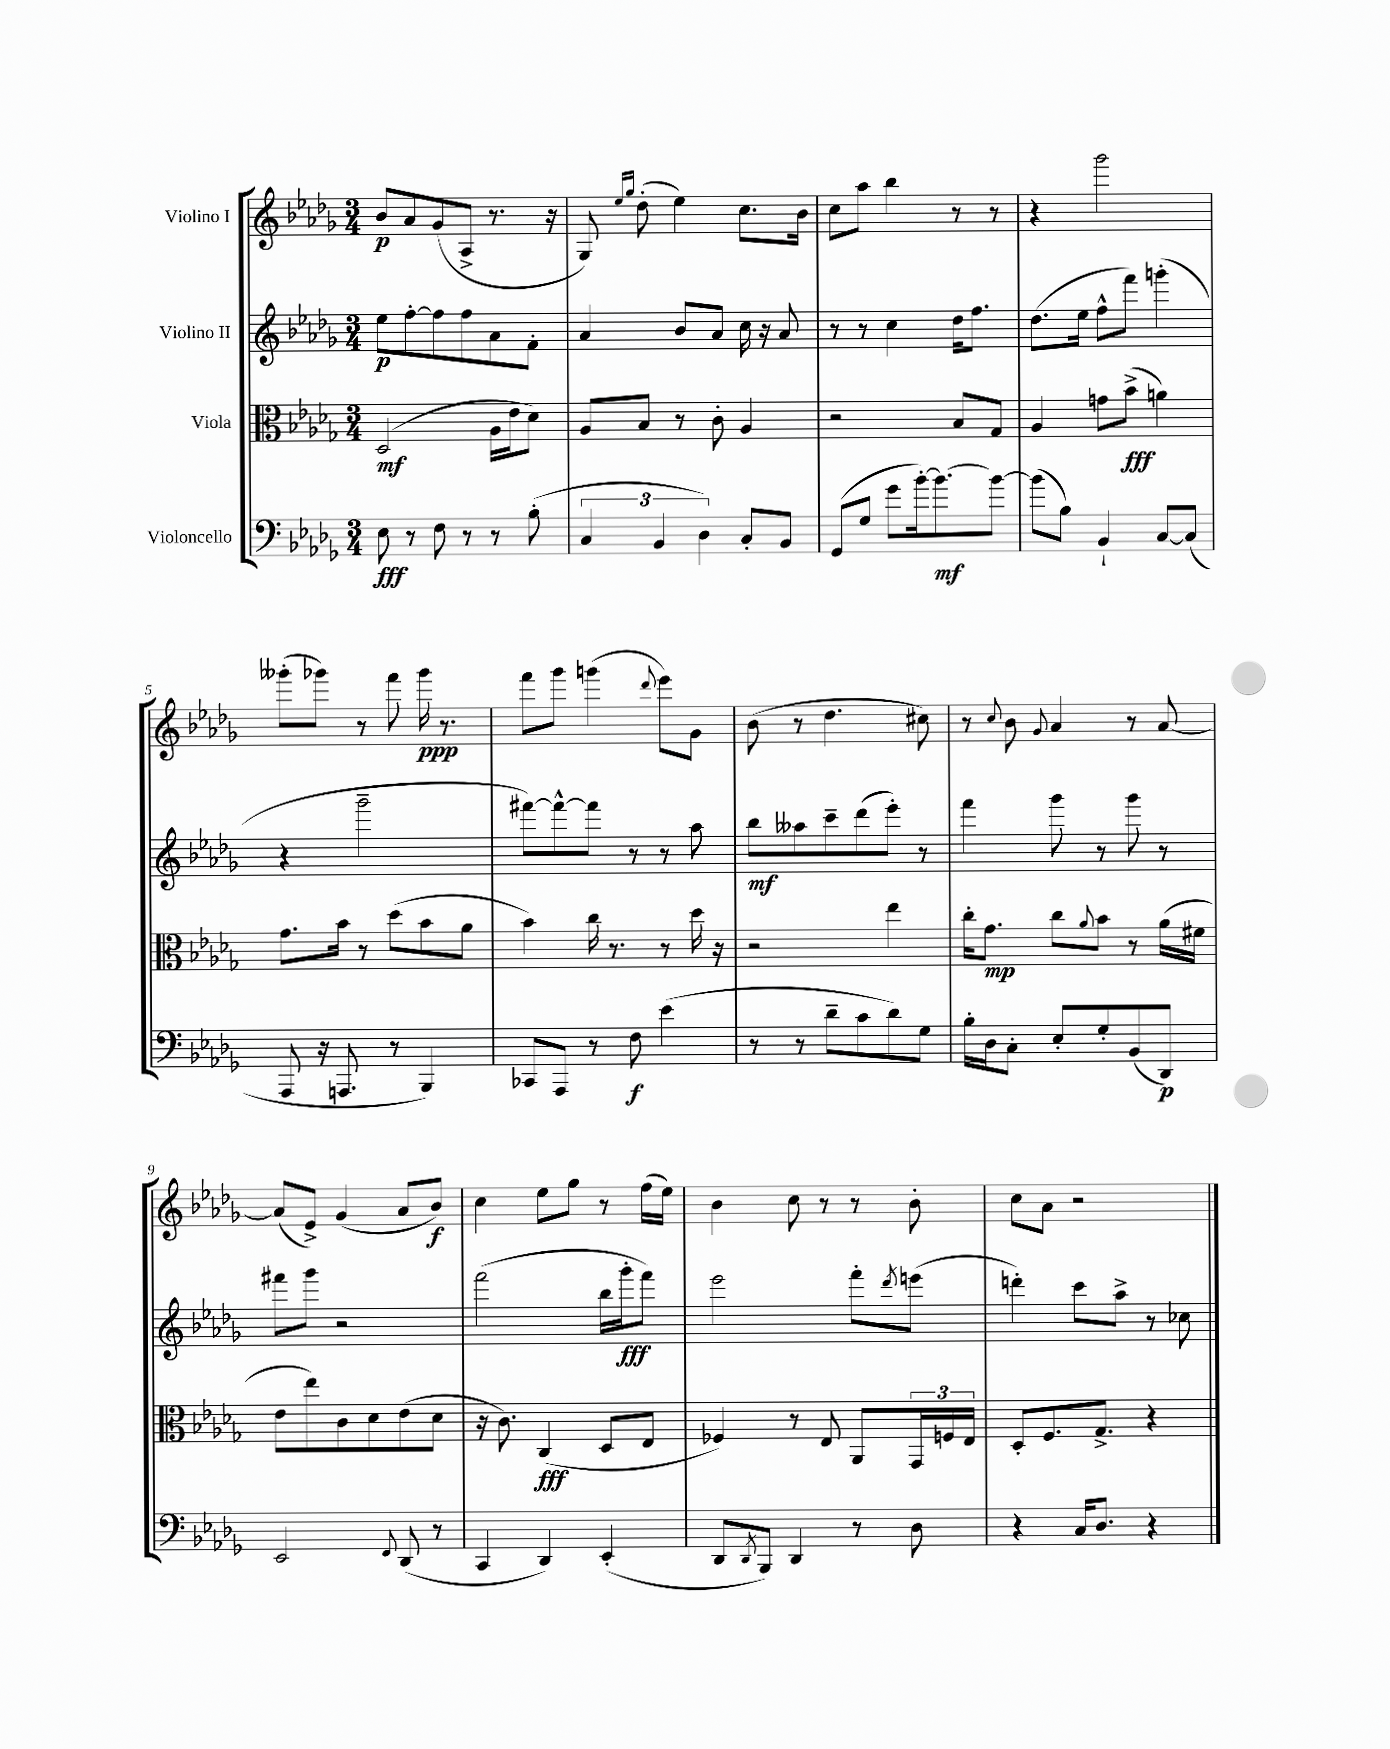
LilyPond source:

<<
\new StaffGroup <<
\new Staff = "s0" \with { instrumentName = "Violino I" } {
    \clef treble \key des \major \numericTimeSignature \time 3/4
    bes'8\p aes'8 ges'8( aes8-> r8. r16 |
    ges8) \grace { ees''16 ges''16 } des''8-.( ees''4) c''8. bes'16 |
    c''8 aes''8 bes''4 r8 r8 |
    r4 ges'''2 |
    geses'''8-.( ges'''8) r8 f'''8 ges'''16\ppp r8. |
    f'''8 ges'''8 g'''4( \appoggiatura { des'''8 } ees'''8) ges'8 |
    bes'8( r8 des''4. cis''8) |
    r8 \appoggiatura { c''8 } bes'8 \appoggiatura { ges'8 } aes'4 r8 aes'8~ |
    aes'8( ees'8->) ges'4( aes'8 bes'8\f) |
    c''4 ees''8 ges''8 r8 f''16( ees''16) |
    bes'4 c''8 r8 r8 bes'8-. |
    c''8 aes'8 r2 \bar "|." |
}
\new Staff = "s1" \with { instrumentName = "Violino II" } {
    \clef treble \key des \major \numericTimeSignature \time 3/4
    ees''8\p f''8~-. f''8 f''8 aes'8 f'8-. |
    aes'4 bes'8 aes'8 c''16 r16 aes'8 |
    r8 r8 c''4 des''16 f''8. |
    des''8.( ees''16 f''8-^ f'''8) g'''4-.( |
    r4 ges'''2-- |
    fis'''8~) fis'''8~-^ fis'''8 r8 r8 aes''8 |
    bes''8\mf aeses''8 c'''8-- des'''8( ees'''8-.) r8 |
    f'''4 ges'''8 r8 ges'''8 r8 |
    fis'''8 ges'''8 r2 |
    f'''2( bes''16 ges'''16-.\fff f'''8) |
    ees'''2 f'''8-. \acciaccatura { des'''8 } e'''8( |
    d'''4-.) c'''8 aes''8-> r8 ces''8 \bar "|." |
}
\new Staff = "s2" \with { instrumentName = "Viola" } {
    \clef alto \key des \major \numericTimeSignature \time 3/4
    des2\mf( aes16 ees'16 des'8) |
    aes8 bes8 r8 c'8-. aes4 |
    r2 bes8 ges8 |
    aes4 g'8 bes'8->\fff( a'4) |
    ges'8. bes'16 r8 des''8( bes'8 aes'8 |
    bes'4) c''16 r8. r8 des''16 r16 |
    r2 ees''4 |
    c''16-. ges'8.\mp c''8 \appoggiatura { aes'8 } bes'8 r8 aes'16( fis'16 |
    ees'8 ees''8) c'8 des'8 ees'8( des'8 |
    r16 c'8.) c4\fff( des8 ees8 |
    fes4) r8 ees8 aes,8 \tuplet 3/2 { ges,16 f16 ees16 } |
    des8-. f8. ges8.-> r4 \bar "|." |
}
\new Staff = "s3" \with { instrumentName = "Violoncello" } {
    \clef bass \key des \major \numericTimeSignature \time 3/4
    ees8\fff r8 f8 r8 r8 bes8-.( |
    \tuplet 3/2 { c4 bes,4 des4) } c8-. bes,8 |
    ges,8( ges8 ges'8 bes'16~-.) bes'8.~\mf bes'8~ |
    bes'8( bes8) bes,4-! c8~ c8( |
    aes,,8 r16 a,,8. r8 bes,,4) |
    ces,8 aes,,8 r8 f8\f ees'4( |
    r8 r8 des'8-- c'8 des'8) ges8 |
    bes16-. des16 c8-. ees8-. ges8-. bes,8( des,8\p) |
    ees,2 \appoggiatura { f,8 } des,8( r8 |
    c,4 des,4) ees,4-.( |
    des,8 \acciaccatura { des,8 } bes,,8) des,4 r8 des8 |
    r4 c16 des8. r4 \bar "|." |
}
>>
>>
